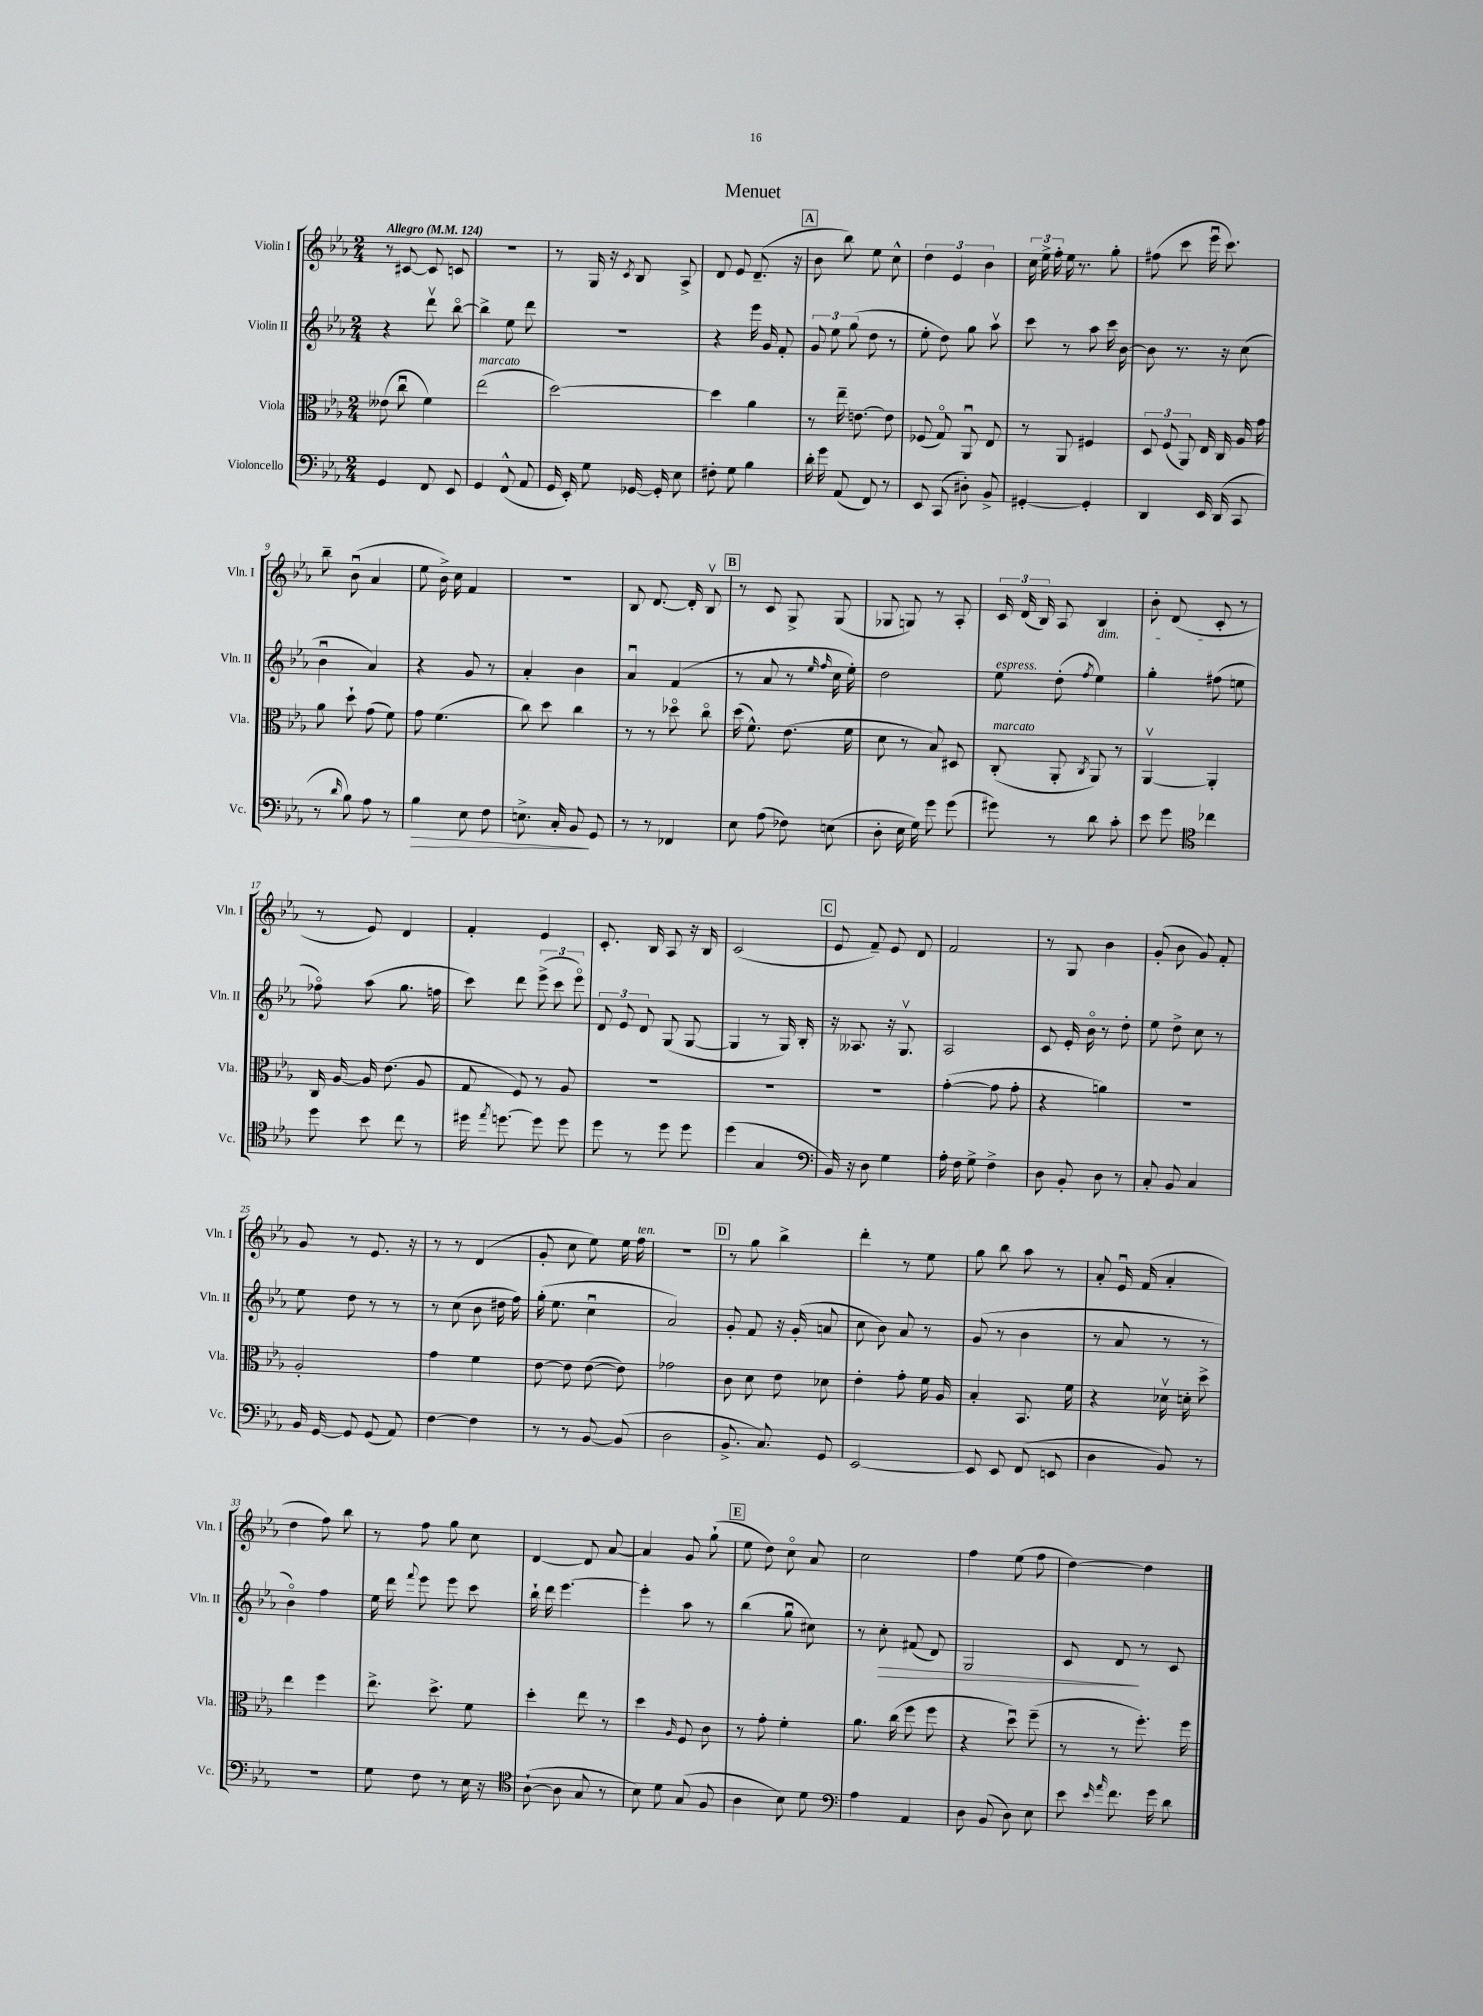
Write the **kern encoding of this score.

**kern	**kern	**kern	**kern
*staff4	*staff3	*staff2	*staff1
*clefF4	*clefC3	*clefG2	*clefG2
*k[b-e-a-]	*k[b-e-a-]	*k[b-e-a-]	*k[b-e-a-]
*M2/4	*M2/4	*M2/4	*M2/4
*MM124	*MM124	*MM124	*MM124
4GG	(8e--	4r	8r
.	8ccu	.	[8c#
8FF	4f)	8dddv	8c#]
8EE-	.	[8bb-o	8c
=	=	=	=
4GG	(2ee-	4bb-^]	2r
(8FF^^	.	8ee-	.
8AA-	.	8ddd	.
=	=	=	=
16GG	[2dd)	2r	8r
16EE-')	.	.	.
8G	.	.	16G
.	.	.	16r
.	.	.	8qc
[16GG-	.	.	8B-
16GG-']	.	.	.
8E-	.	.	8A-^
=	=	=	=
8F#'	4dd]	4r	8d
8G	.	.	8e-
4B-	4a-	16eee-	(8.d~
.	.	16g	.
.	.	8f'	.
.	.	.	16r
=	=	=	=
16d'	8r	12g	8b-
16g	.	.	.
.	.	12ee-	.
(8AA-	16ee-~	.	8bb-)
.	.	(12gg	.
.	[8.e	.	.
8FF)	.	8dd	8ee-
8r	8e]	8r	8cc^^
=	=	=	=
8EE-	(8F-	8ee-'	6dd
(8CC	8Go)	8dd)	.
.	.	.	6e-
8D#')	8AA-u	8gg	.
.	.	.	6b-
8BB-^	8E-	8aa-v	.
=	=	=	=
[4GG#'	8r	8ccc	24cc
.	.	.	24ee-^
.	.	.	24ff'
.	8AA-	8r	16ee-
.	.	.	8.r
4GG#']	4F#	8aa-	.
.	.	16ccc	8gg'
.	.	[16b-	.
=	=	=	=
4DD	12D	8b-]	(8ff#
.	(12F	.	.
.	.	8.r	8ccc
.	12AA-)	.	.
16EE-	16E-	.	16eee-u
(16DD	16C	16r	8.ccc)
8CC	16A-	(8cc	.
.	16g	.	.
=	=	=	=
8r	8a-	4b-u	8bb-~
16qqd	.	.	.
8B-)	8dd`	.	(8b-u
8A-	(8g	4a-)	4a-
8r	8f)	.	.
=	=	=	=
4B-	8g	4r	8ee-
.	(4.f	.	16b-^)
.	.	.	16cc
8E-	.	8g	4f
8F	.	8r	.
=	=	=	=
8.E^	8cc)	4a-'	2r
.	8dd	.	.
16C'	.	.	.
8BB-	4cc	4b-	.
8GG	.	.	.
=	=	=	=
8r	8r	4a-u	8B-
8r	8r	.	[8.d
4FF-	8dd-o	(4f	.
.	.	.	16d']
.	8cco	.	8B-v
=	=	=	=
8E-	(16dd	8r	8r
.	8.f^^)	.	.
(8A-	.	8a-	8c
8F-)	(8.e-	8r	8G^
.	.	16qqee-	.
.	.	16qqff	.
(8E	.	16cc	(8G
.	16f	16ee-')	.
=	=	=	=
8D'	8d	2dd	8G-
16E-	8r	.	8G)
16G)	.	.	.
8g	8B-)	.	8r
(8g	8D#	.	8A-'
=	=	=	=
8g#)	(8C'	8ee-	24c
.	.	.	(24d
.	.	.	24B-)
8r	8AA-'	(8dd'	8A-
.	8qC	8qff	.
8d	8AA-)	4ee-)	4B-
8c'	8r	.	.
=	=	=	=
8e-	[4AA-v	4gg'	8b-'
8g	.	.	(8d
*clefC4	*	*	*
4cc-	4AA-']	(8ff#	8c'
.	.	8ee	8r
=	=	=	=
8dd	16C	8ff-o)	8r
.	[16A-	.	.
8b-	16A-]	(8aa-	8e-)
.	(8.e-	.	.
8cc	.	8.gg	4d
8r	8A-	.	.
.	.	16ff	.
=	=	=	=
16dd#	8G	8ccc)	4f'
8qee-	.	.	.
[8.dd	.	.	.
.	8F)	8ddd	.
8dd]	8r	(12eee-^	4e-
.	.	12ccc	.
8dd	8A-	.	.
.	.	12eee-o)	.
=	=	=	=
8dd	2r	12d	8.c'
.	.	12e-	.
8r	.	.	.
.	.	12d	.
.	.	.	16B-
8dd	.	(8G	8A-
8dd	.	[8G	16r
.	.	.	16B-
=	=	=	=
(4dd	2r	4G]	(2c
4G	.	8r	.
.	.	16G)	.
.	.	16B-'	.
=	=	=	=
*clefF4	*	*	*
16BB-)	2r	16r	8e-
16r	.	8.A--	.
8D	.	.	8f~)
4G	.	16r	8e-
.	.	8.Gv	.
.	.	.	8d
=	=	=	=
16A-'	([4g'	2A-	2f
16F	.	.	.
8G^	.	.	.
4F^	8g]	.	.
.	8g'	.	.
=	=	=	=
8D	4r	8c	8r
8BB-'	.	16e-'	8G
.	.	16b-o	.
8D	4a)	8r	4b-
8r	.	8dd'	.
=	=	=	=
8C'	2r	8ee-	(8g'
8BB-	.	8dd^	8b-
4C	.	8cc	8g)
.	.	8r	8f'
=	=	=	=
16BB-	2A-'	8ee-	8g
[16GG	.	.	.
8GG]	.	8dd	8r
(8GG	.	8r	8.e-
8AA-)	.	8r	.
.	.	.	16r
=	=	=	=
[4F	4g	8r	8r
.	.	(8cc	8r
4F]	4f	8b-	(4d
.	.	16dd#	.
.	.	16ff)	.
=	=	=	=
8r	[8e-	(16gg'	8g'
.	.	8.ee-	.
8r	8e-]	.	8cc
[8BB-	([8e-	4ccu	8ee-)
(8BB-]	8e-])	.	16ee-
.	.	.	16ff
=	=	=	=
2D	2g-	2a-)	2r
=	=	=	=
8.BB-^	8c	8g'	8r
.	8d	8f	8gg
8.C)	.	.	.
.	8e-	16r	4bb-^
.	.	(16g'	.
8GG	8d-	8a	.
=	=	=	=
[2EE-	4e-'	8cc	4ddd'
.	.	8b-)	.
.	8g'	8a-	8r
.	16f	8r	8ee-
.	16A-	.	.
=	=	=	=
8EE-]	4B-'	(8g	8gg
8EE-	.	8r	8bb-
(8FF	8.BB-	4b-	8aa-
8EE	.	.	8r
.	16f	.	.
=	=	=	=
4D	4r	8r	8a-'
.	.	8a-	16e-u
.	.	.	(16f
8BB-)	16d-v	8r	4a-'
.	16d'	.	.
8r	8dd^	8r	.
=	=	=	=
2r	4ee-	4b-o)	4dd
.	4ff	4ff	8ff)
.	.	.	8bb-
=	=	=	=
8G	8.ee-^	16ee-	8r
.	.	16ddd	.
.	.	8qqfff	.
8F	.	8eee-	8ff
.	8.dd^	.	.
8r	.	8eee-	8gg
16E-	8f	8ccc	8cc
16r	.	.	.
=	=	=	=
*clefC4	*	*	*
([8A-`	4dd'	16bb-`	[4d
.	.	16ddd	.
8A-]	.	[4.eee-	.
8G	8ee-	.	8d]
8r	8r	.	[8a-
=	=	=	=
8B-)	4dd	4eee-']	4a-]
8d	.	.	.
.	16qqA-	.	.
(8G	8F	8aa-	8g
8F	8c	8r	(8gg`
=	=	=	=
4A-	8r	(4bb-	8ee-
.	8g'	.	8dd)
8B-)	4f'	8ggu	8cco
8d	.	8cc#)	8a-
=	=	=	=
*clefF4	*	*	*
4A-	8.a-	8r	2cc
.	.	8cc'	.
.	(16cc	.	.
4AA-	8ff	(8f#	.
.	8ff	8d)	.
=	=	=	=
8D	4r	2G	4ff
(8BB-	.	.	.
8D)	8ddu)	.	(8ee-
8E-	(8ff~	.	8ff
=	=	=	=
8e-	8r	8c	[4dd)
16qqe-	.	.	.
16qqa-	.	.	.
8.f	8r	8d	.
.	8.ff')	8r	4dd]
16g	.	.	.
8d	.	8c	.
.	16ff	.	.
==	==	==	==
*-	*-	*-	*-
